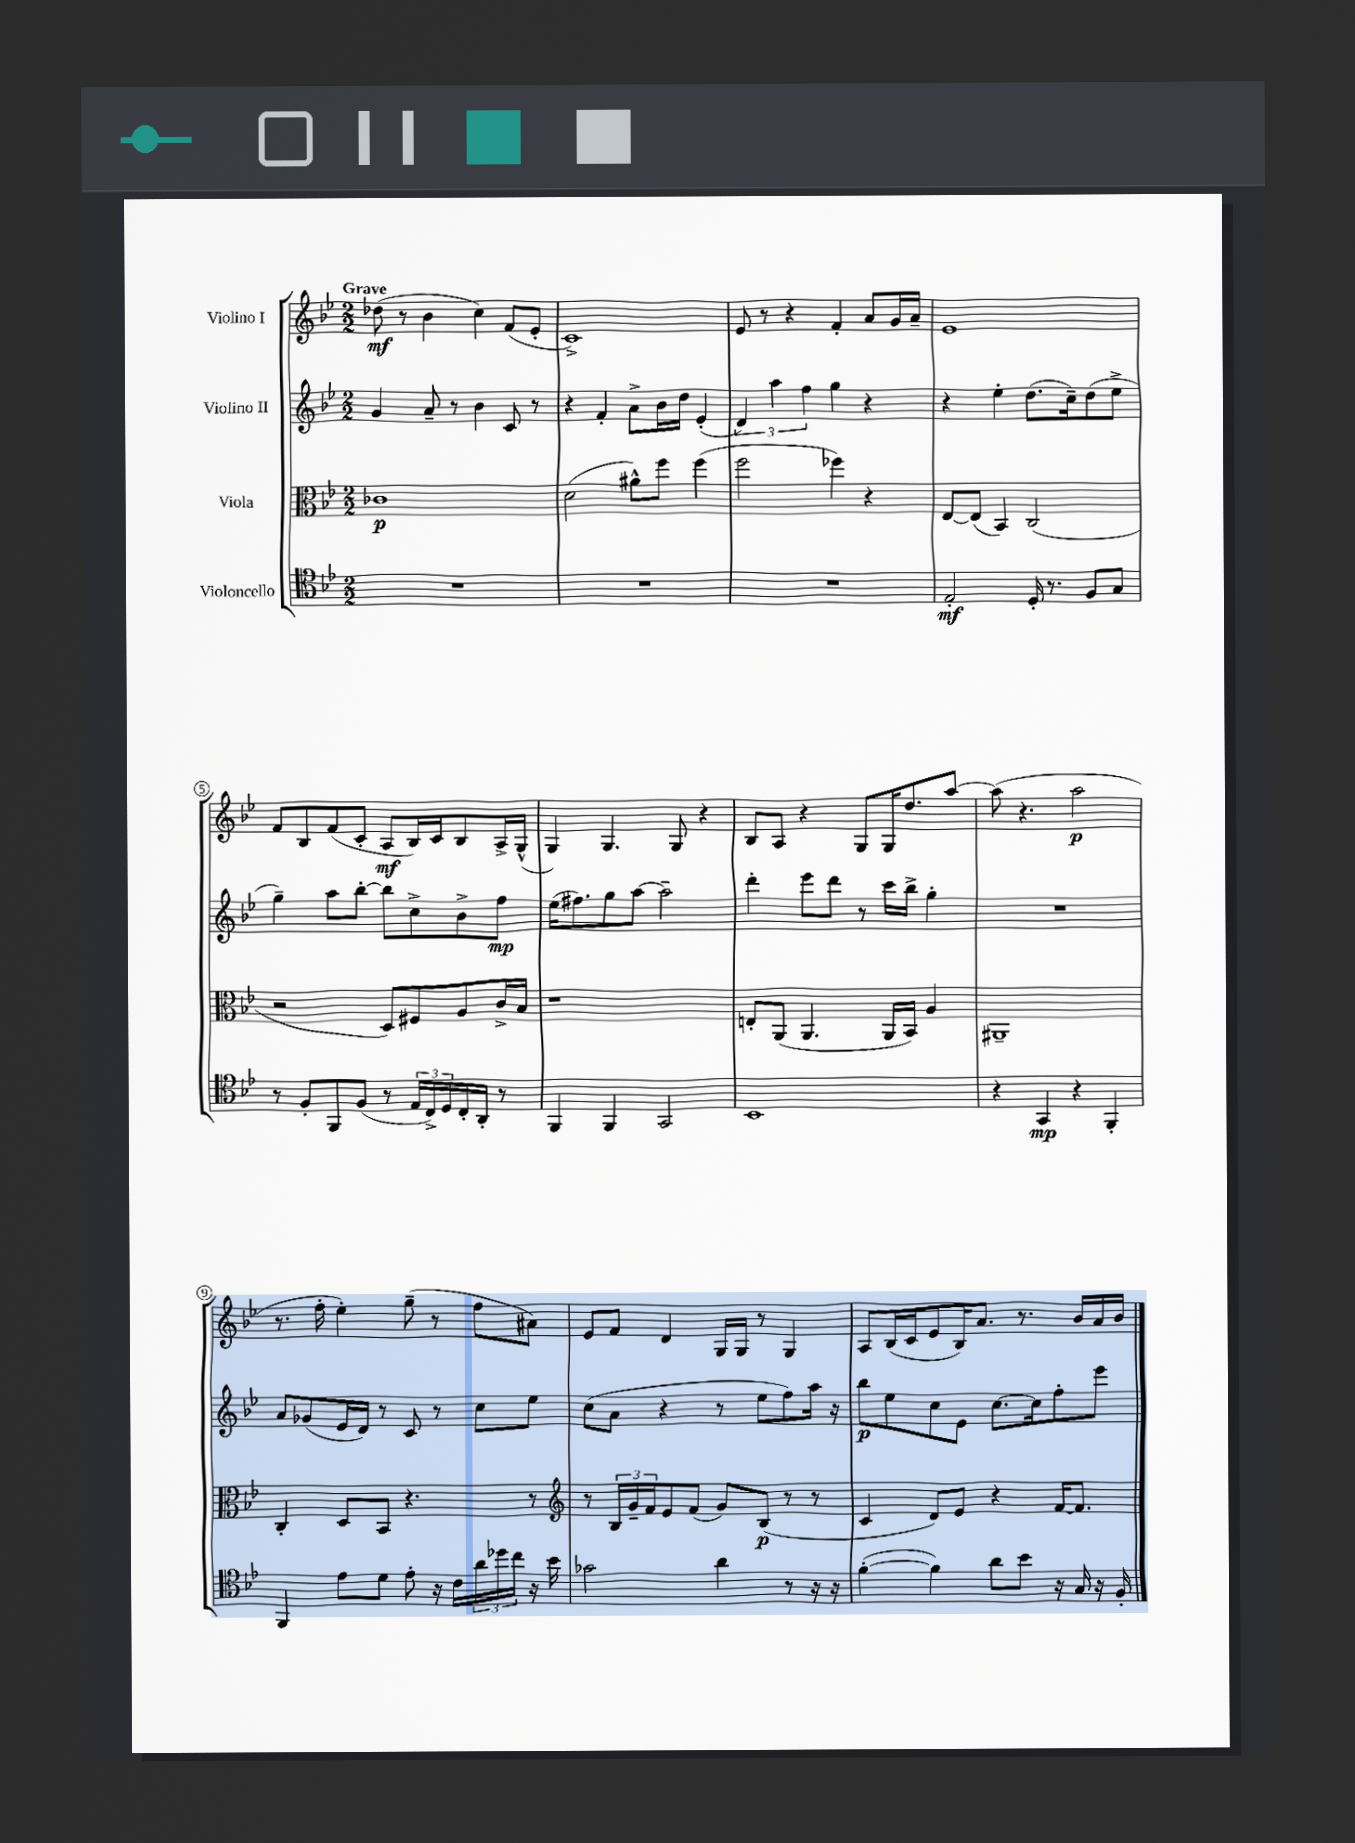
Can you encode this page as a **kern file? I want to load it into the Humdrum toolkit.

**kern	**kern	**kern	**kern
*staff4	*staff3	*staff2	*staff1
*clefC4	*clefC3	*clefG2	*clefG2
*k[b-e-]	*k[b-e-]	*k[b-e-]	*k[b-e-]
*M2/2	*M2/2	*M2/2	*M2/2
1r	1c-	4g	(8dd-
.	.	.	8r
.	.	8a~	4b-
.	.	8r	.
.	.	4b-	4cc)
.	.	8c	(8f
.	.	8r	8e-'
=	=	=	=
1r	(2d	4r	1c^)
.	.	4f'	.
.	8a#^^)	8a^	.
.	8ff	16b-	.
.	.	16dd	.
.	(4ff	(4e-'	.
=	=	=	=
1r	2ff	6d)	8e-
.	.	.	8r
.	.	6aa	.
.	.	.	4r
.	.	6ff	.
.	4ff-)	4gg	4f'
.	4r	4r	8a
.	.	.	16g
.	.	.	16a~
=	=	=	=
2E-'	[8E-	4r	1e-
.	(8E-]	.	.
.	4BB-)	4ee-'	.
16D'	(2C	(8.dd	.
8.r	.	.	.
.	.	16cc~)	.
8F	.	(8dd	.
8G	.	8ee-^	.
=	=	=	=
8r	2r	4gg~)	8f
8F'	.	.	8B-
8FF	.	8aa	(8f
(8F	.	[8bb-'	8c'
8r	8D)	8bb-]	8A
24E-	8F#	8cc^	16B-)
24C^)	.	.	.
.	.	.	16c
24D	.	.	.
16C'	8A	8b-^	8B-
16AA'	.	.	.
8r	16c^	8ff	16A^
.	16B-	.	(16G^^
=	=	=	=
4FF	1r	(16ee-	4G)
.	.	8.ff#)	.
4FF	.	8gg	4.G
.	.	[8aa	.
2GG	.	2aa~]	.
.	.	.	8G
.	.	.	4r
=	=	=	=
1BB-	8E'	4ddd'	8B-
.	(8AA	.	8A
.	4.AA	8eee-	4r
.	.	8ddd	.
.	.	8r	8G
.	16AA	16ccc	16G
.	16BB-)	16bb-^	8.dd
.	4A	4gg'	.
.	.	.	[8aa
=	=	=	=
4r	1AA#~	1r	(8aa]
.	.	.	4.r
4GG	.	.	.
4r	.	.	2aa
4FF'	.	.	.
=	=	=	=
4FF	4C'	8a	8.r
.	.	(8g-	.
.	.	.	16ff'
8e-	8D	16e-	4ee-')
.	.	16d)	.
8d	8BB-	8r	.
8e-'	4.r	8c	(8gg~
16r	.	8r	8r
16c	.	.	.
24a	.	8cc	8ff
24dd-	.	.	.
24cc	.	.	.
16r	8r	8ee-	8a#)
16b-	.	.	.
=	=	=	=
*	*clefG2	*	*
2g-	8r	(8cc	8e-
.	24B-	8a	8f
.	24g~	.	.
.	24f	.	.
.	8e-	4r	4d
.	(8f	.	.
4a	8g)	8r	16G
.	.	.	16G
.	(8B-	8ee-	8r
8r	8r	8ff)	4G
16r	8r	16aa	.
16r	.	16r	.
=	=	=	=
([4f'	4c	8bb-	8A
.	.	8ee-	(16B-
.	.	.	16c
4f])	8d)	8cc	8e-
.	8e-	8e-	16B-)
.	.	.	8.a
8a	4r	[8.cc	.
8b-	.	.	8.r
.	.	16cc]	.
16r	[16f	8ff'	.
16G	8.f]	.	16b-
16r	.	8eee-	16a
16F'	.	.	16b-
==	==	==	==
*-	*-	*-	*-
